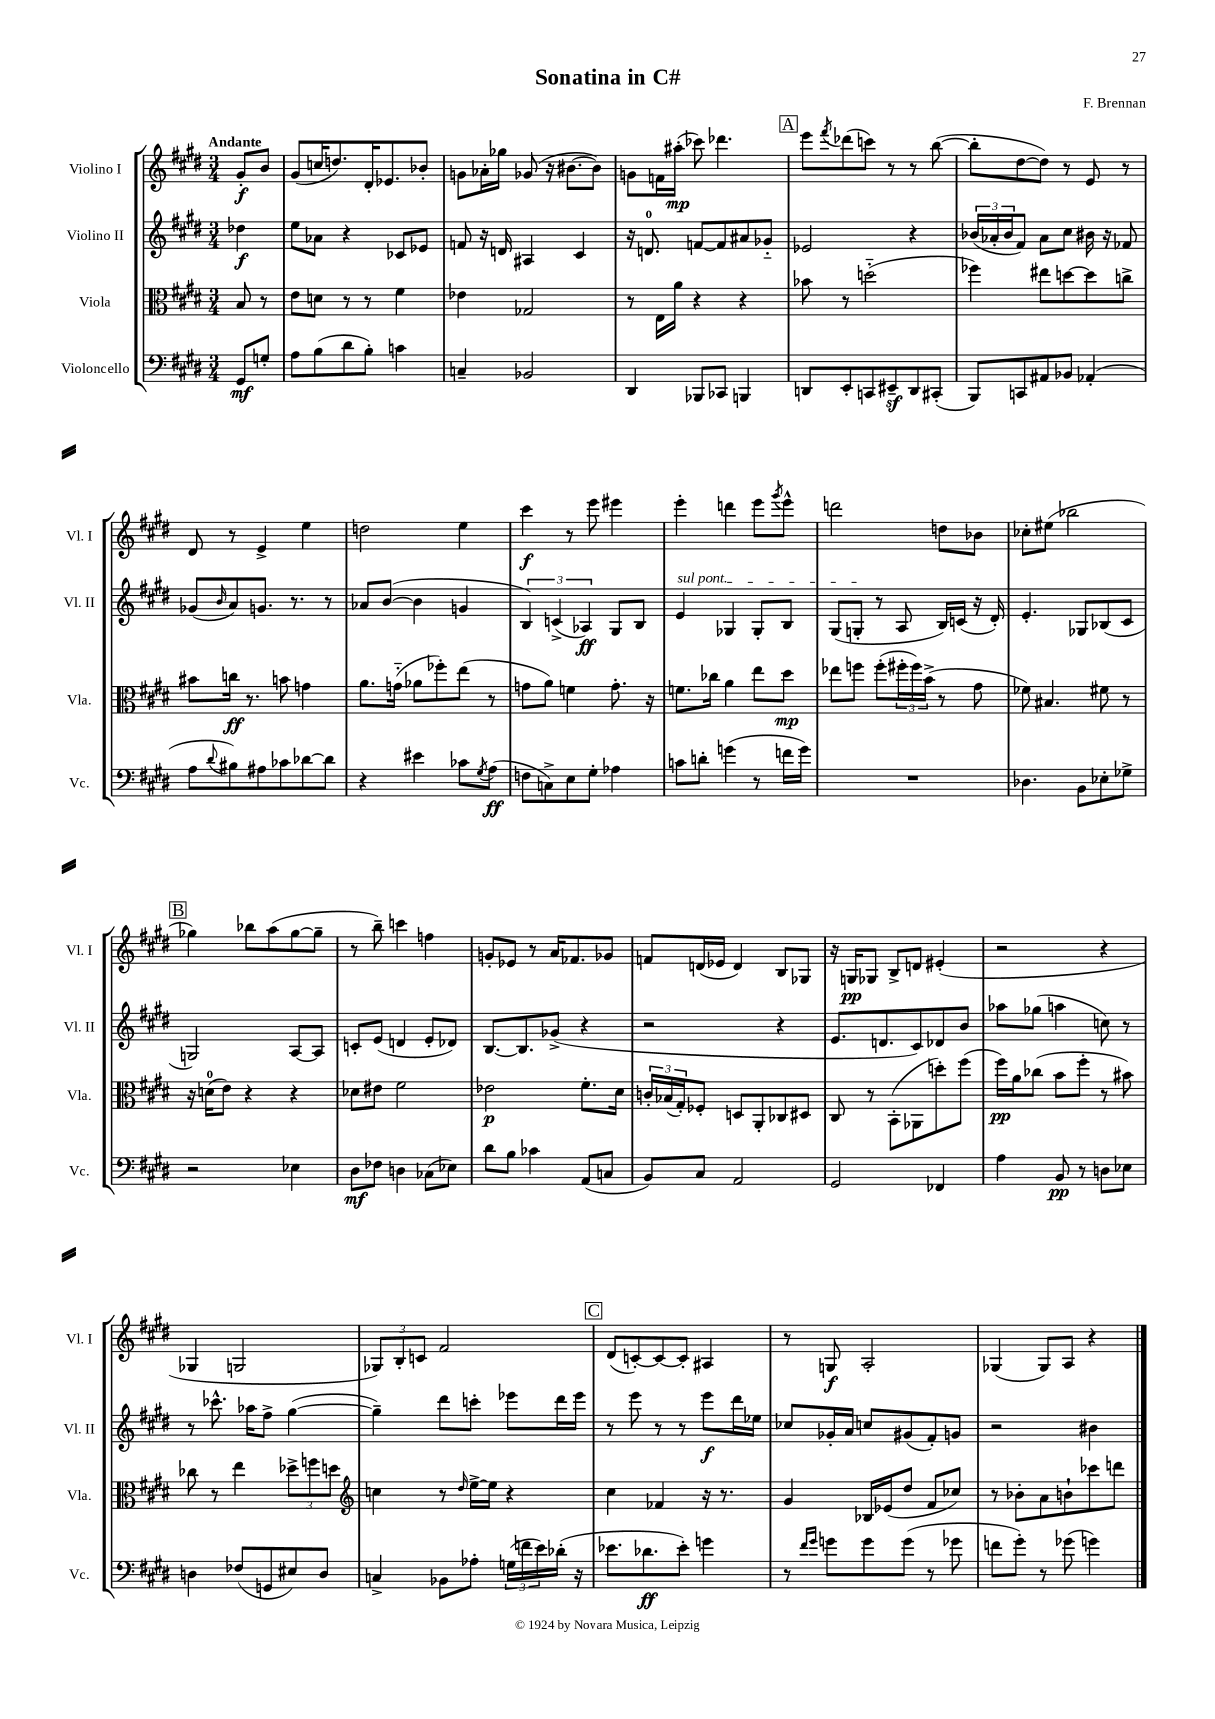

**kern	**dynam	**kern	**dynam	**kern	**dynam	**kern	**dynam
*part4	*part4	*part3	*part3	*part2	*part2	*part1	*part1
*staff4	*staff4	*staff3	*staff3	*staff2	*staff2	*staff1	*staff1
*I"Violoncello	*	*I"Viola	*	*I"Violino II	*	*I"Violino I	*
*I'Vc.	*	*I'Vla.	*	*I'Vl. II	*	*I'Vl. I	*
*clefF4	*	*clefC3	*	*clefG2	*	*clefG2	*
*k[f#c#g#d#]	*	*k[f#c#g#d#]	*	*k[f#c#g#d#]	*	*k[f#c#g#d#]	*
*M3/4	*	*M3/4	*	*M3/4	*	*M3/4	*
=	=	=	=	=	=	=	=
!	!	!	!	!	!	!LO:TX:a:B:t=Andante	!
8GG#/L	mf	8B/	.	4dd-X\	f	8g#'/L	f
8Gn'/J	.	8r	.	.	.	8b/J	.
=1	=1	=1	=1	=1	=1	=1	=1
8A\L	.	8e\L	.	8ee\L	.	(8g#/L	.
(8B\	.	8dn\J	.	8a-X\J	.	16ccn/K	.
.	.	.	.	.	.	8.ddn/)	.
8d#\	.	8r	.	4r	.	.	.
8B'\J)	.	8r	.	.	.	16d#'/K	.
.	.	.	.	.	.	8.e-X/	.
4cn\	.	4f#\	.	8c-X/L	.	.	.
.	.	.	.	8e-X/J	.	8b-X'/J	.
=2	=2	=2	=2	=2	=2	=2	=2
4Cn~/	.	4e-X\	.	8fn/	.	8gn\L	.
.	.	.	.	16r	.	16a-X'\L	.
.	.	.	.	16dn/	.	16gg-X\JJ	.
2BB-X/	.	2G-X/	.	4A#X/	.	(8g-X/	.
.	.	.	.	.	.	16r	.
.	.	.	.	.	.	[8.b#X\L	.
.	.	.	.	4c#/	.	.	.
.	.	.	.	.	.	8b#\J])	.
=3	=3	=3	=3	=3	=3	=3	=3
4DD#/	.	8r	.	16r	.	8gn\L	.
.	.	.	.	8.dn/	.	.	.
.	.	16E\LL	.	.	.	16fn\L	.
.	.	16a\JJ	.	.	.	(16aa#X'\JJ	mp
8BBB-X/L	.	4r	.	[8fn/L	.	8ccc-X\)	.
8CC-X/J	.	.	.	8f/]	.	4.ddd-X\	.
4BBBn/	.	4r	.	8a#X/	.	.	.
.	.	.	.	8g-X/J	.	.	.
!!LO:REH:place=s1:t=A
=4	=4	=4	=4	=4	=4	=4	=4
8DDn/L	.	8b-X\	.	2e-X/	.	8eee\L	.
.	.	.	.	.	.	8qfff#/	.
8EE'/	.	8r	.	.	.	(8ddd-X\	.
8CCn/	.	(2ddn\	.	.	.	8cccn\J)	.
8EE#Xz~/	.	.	.	.	.	8r	.
8DD/	.	.	.	4r	.	8r	.
(8CC#X'/J	.	.	.	.	.	([8bb\	.
=5	=5	=5	=5	=5	=5	=5	=5
8BBB/L)	.	4ff-X\)	.	(24b-X/LL	.	8bb'\L]	.
.	.	.	.	24a-X'/	.	.	.
.	.	.	.	24b-/J	.	.	.
8CCn/	.	.	.	8f#/J)	.	[8dd#\	.
8AA#X/	.	8ee#X\L	.	8a-\L	.	8dd#\J])	.
8BB-X/J	.	[8ddn\	.	8cc#\J	.	8r	.
(4AA-X'/	.	8dd\]	.	16b#X\	.	8e/	.
.	.	.	.	16r	.	.	.
.	.	8ccn^\J	.	8f-X/	.	8r	.
!!LO:LB:g=z
=6	=6	=6	=6	=6	=6	=6	=6
8A\L	.	8b#X\L	.	(8g-X/L	.	8d#/	.
8qqd#/	.	.	.	16qqb/	.	.	.
8B#X\)	.	16ccn\Jk	ff	8a/)	.	8r	.
.	.	8.r	.	.	.	.	.
8A#X\	.	.	.	8.gn/J	.	4e^/	.
8c-X\	.	8bn\	.	.	.	.	.
.	.	.	.	8.r	.	.	.
[8d-X\	.	4gn\	.	.	.	4ee\	.
8d-\J]	.	.	.	8r	.	.	.
=7	=7	=7	=7	=7	=7	=7	=7
4r	.	8.a\L	.	8a-X/L	.	2ddn\	.
.	.	.	.	([8b/J	.	.	.
.	.	(16gn\Jk	.	.	.	.	.
4e#X\	.	8a-X\L	.	4b\]	.	.	.
.	.	8ff-X'\)	.	.	.	.	.
8c-X\L	.	(8ee\J	.	4gn/	.	4ee\	.
8qG#/	.	.	.	.	.	.	.
(8A\J	ff	8r	.	.	.	.	.
=8	=8	=8	=8	=8	=8	=8	=8
8Fn\L	.	8gn\L	.	6B/)	.	4ccc#\	f
8Cn^\)	.	8a\J)	.	.	.	.	.
.	.	.	.	(6cn^/	.	.	.
8E\	.	4fn\	.	.	.	8r	.
.	.	.	.	6A-X/)	ff	.	.
8G#'\J	.	.	.	.	.	8eee\	.
4A-X\	.	8.g'\	.	8G#/L	.	4eee#X\	.
.	.	.	.	8B/J	.	.	.
.	.	16r	.	.	.	.	.
=9	=9	=9	=9	=9	=9	=9	=9
!	!	!	!	!LO:TX:a:i:t=sul pont.	!	!	!
8cn\L	.	8.fn\L	.	4e/	.	4eee'\	.
8dn'\J	.	.	.	.	.	.	.
.	.	16cc-X\Jk	.	.	.	.	.
(4gn\	.	4a\	.	4G-X/	.	4dddn\	.
8r	.	8ee\L	.	8G-'/L	.	8eee\L	.
.	.	.	.	.	.	8qggg#/	.
16fn\LL	.	8dd#\J	mp	8B/J	.	8eee^^\J	.
16g\JJ)	.	.	.	.	.	.	.
=10	=10	=10	=10	=10	=10	=10	=10
2.r	.	8ee-X\L	.	(8G#/L	.	2dddn\	.
.	.	8ffn\J	.	8Gn'/J	.	.	.
.	.	(8ff'\L	.	8r	.	.	.
.	.	24ff#X'\L	.	8A/	.	.	.
.	.	24ff#\)	.	.	.	.	.
.	.	(24b^\JJ	.	.	.	.	.
.	.	8r	.	16B/LL)	.	8ddn\L	.
.	.	.	.	(16cn/JJ	.	.	.
.	.	8g#\	.	16r	.	8b-X\J	.
.	.	.	.	16d#'/)	.	.	.
=11	=11	=11	=11	=11	=11	=11	=11
4.D-X\	.	8f-X\)	.	4.e'/	.	8cc-X'\L	.
.	.	4.B#X/	.	.	.	(8ee#X\J	.
.	.	.	.	.	.	2bb-X\	.
8BB\L	.	.	.	8G-X/L	.	.	.
8E-X'\	.	8f#X\	.	(8B-X/	.	.	.
8G-X^\J	.	8r	.	8c#/J	.	.	.
!!LO:LB:g=z
!!LO:REH:place=s1:t=B
=12	=12	=12	=12	=12	=12	=12	=12
2r	.	16r	.	2Gn/)	.	4gg-X\)	.
.	.	(16dn\KL	.	.	.	.	.
.	.	8e\J)	.	.	.	.	.
.	.	4r	.	.	.	8bb-X\L	.
.	.	.	.	.	.	(8aa\	.
4E-X\	.	4r	.	[8A/L	.	[8gg-\	.
.	.	.	.	8A/J]	.	8gg-~\J]	.
=13	=13	=13	=13	=13	=13	=13	=13
8D#\L	mf	8d-X\L	.	8cn'/L	.	8r	.
8F-X\J	.	8e#X\J	.	(8e/J	.	8bb~\)	.
4Dn\	.	2f#\	.	4dn/	.	4cccn\	.
(8C-X\L	.	.	.	8e'/L	.	4ffn\	.
8E-X\J)	.	.	.	8d-X/J)	.	.	.
=14	=14	=14	=14	=14	=14	=14	=14
8d#\L	.	2e-X\	p	[8.B/L	.	8gn'/L	.
8B\J	.	.	.	.	.	8e-X/J	.
.	.	.	.	8.B/]	.	.	.
4c-X\	.	.	.	.	.	8r	.
.	.	.	.	(8g-X^/J	.	16a/KL	.
.	.	.	.	.	.	8.f-X/	.
(8AA/L	.	8.f#'\L	.	4r	.	.	.
8Cn/J	.	.	.	.	.	8g-X/J	.
.	.	16d#\Jk	.	.	.	.	.
=15	=15	=15	=15	=15	=15	=15	=15
8BB/L)	.	24cn'/LL	.	2r	.	8fn/L	.
.	.	(24B-X/	.	.	.	.	.
.	.	24G#'/J)	.	.	.	.	.
8C#/J	.	8F-X'/J	.	.	.	(16dn/L	.
.	.	.	.	.	.	16e-X/JJ	.
2AA/	.	8Dn/L	.	.	.	4d/)	.
.	.	8AA'/	.	.	.	.	.
.	.	8C-X/	.	4r	.	8B/L	.
.	.	8D#X/J	.	.	.	8G-X/J	.
=16	=16	=16	=16	=16	=16	=16	=16
2GG#/	.	8C#/	.	8.e/L	.	16r	.
.	.	.	.	.	.	16Gn/KL	pp
.	.	8r	.	.	.	8G-X/J	.
.	.	.	.	8.dn/	.	.	.
.	.	(8BB'\L	.	.	.	8B^/L	.
.	.	8AA-X\	.	8c#/)	.	8dn/J	.
4FF-X/	.	8ddn'\)	.	8d-X/	.	(4e#X'/	.
.	.	(8ff#\J	.	8b/J	.	.	.
=17	=17	=17	=17	=17	=17	=17	=17
4A\	.	16ff#\LL)	pp	8aa-X\L	.	2r	.
.	.	16a\J	.	.	.	.	.
.	.	(8cc-X\J	.	(8gg-X\J	.	.	.
8BB/	pp	8b\L	.	4aan\	.	.	.
8r	.	8ff#'\J	.	.	.	.	.
8Dn\L	.	8r	.	8ccn\)	.	4r	.
8E-X\J	.	8b#X\)	.	8r	.	.	.
!!LO:LB:g=z
=18	=18	=18	=18	=18	=18	=18	=18
4Dn\	.	8cc-X\	.	8r	.	4G-X/	.
.	.	8r	.	8.ccc-X^^\	.	.	.
(8F-X/L	.	4ee\	.	.	.	2Gn/	.
.	.	.	.	16aa-X\KL	.	.	.
8GGn/	.	.	.	8ff#^\J	.	.	.
8E#X/)	.	12dd-X^\L	.	([4gg#\	.	.	.
.	.	12ffn\	.	.	.	.	.
8D/J	.	.	.	.	.	.	.
.	.	12ddn\J	.	.	.	.	.
=19	=19	=19	=19	=19	=19	=19	=19
*	*	*clefG2	*	*	*	*	*
4Cn^/	.	4ccn\	.	4gg#~\])	.	12G-X/L)	.
.	.	.	.	.	.	12B'/	.
.	.	.	.	.	.	12cn/J	.
8BB-X\L	.	8r	.	8ddd#\L	.	2f#/	.
.	.	16qqdd#/	.	.	.	.	.
8A-X'\J	.	[16ee^\LL	.	8cccn'\J	.	.	.
.	.	16ee\JJ]	.	.	.	.	.
(24Gn\LL	.	4r	.	8eee-X\L	.	.	.
24fn\	.	.	.	.	.	.	.
24e\)	.	.	.	.	.	.	.
(16d-X'\JJ	.	.	.	16ddd#\L	.	.	.
16r	.	.	.	16eee-\JJ	.	.	.
!!LO:REH:place=s1:t=C
=20	=20	=20	=20	=20	=20	=20	=20
8.e-X\L	.	4cc#\	.	8r	.	(8d#/L	.
.	.	.	.	8eee\	.	[8cn'/)	.
8.d-X\	ff	.	.	.	.	.	.
.	.	4f-X/	.	8r	.	8c/_	.
8e-'\J)	.	.	.	8r	.	8c'/J]	.
4gn\	.	16r	.	8eee\L	f	4A#X/	.
.	.	8.r	.	.	.	.	.
.	.	.	.	16ddd#\L	.	.	.
.	.	.	.	16ee-X\JJ	.	.	.
=21	=21	=21	=21	=21	=21	=21	=21
8r	.	4g#/	.	8cc-X/L	.	8r	.
16qqf#/LL	.	.	.	.	.	.	.
16qqg#/JJ	.	.	.	.	.	.	.
8gn\L	.	.	.	16g-X'/L	.	8Gn/	f
.	.	.	.	16a/JJ	.	.	.
8g\	.	16B-X/LL	.	8ccn/L	.	2A'/	.
.	.	(16e-X/J	.	.	.	.	.
(8g\J	.	8dd#/J	.	(8g#X/	.	.	.
8r	.	8f#/L	.	8f#'/)	.	.	.
8g-X\	.	8cc-X/J)	.	8gn/J	.	.	.
=22	=22	=22	=22	=22	=22	=22	=22
8fn\L	.	8r	.	2r	.	(4G-X/	.
8g#'\J)	.	8b-X'\L	.	.	.	.	.
8r	.	8a\	.	.	.	8G-/L)	.
(8g-X\	.	8bn`\	.	.	.	8A/J	.
4gn\)	.	8ccc-X\	.	4b#X\	.	4r	.
.	.	8dddn\J	.	.	.	.	.
==	==	==	==	==	==	==	==
*-	*-	*-	*-	*-	*-	*-	*-
